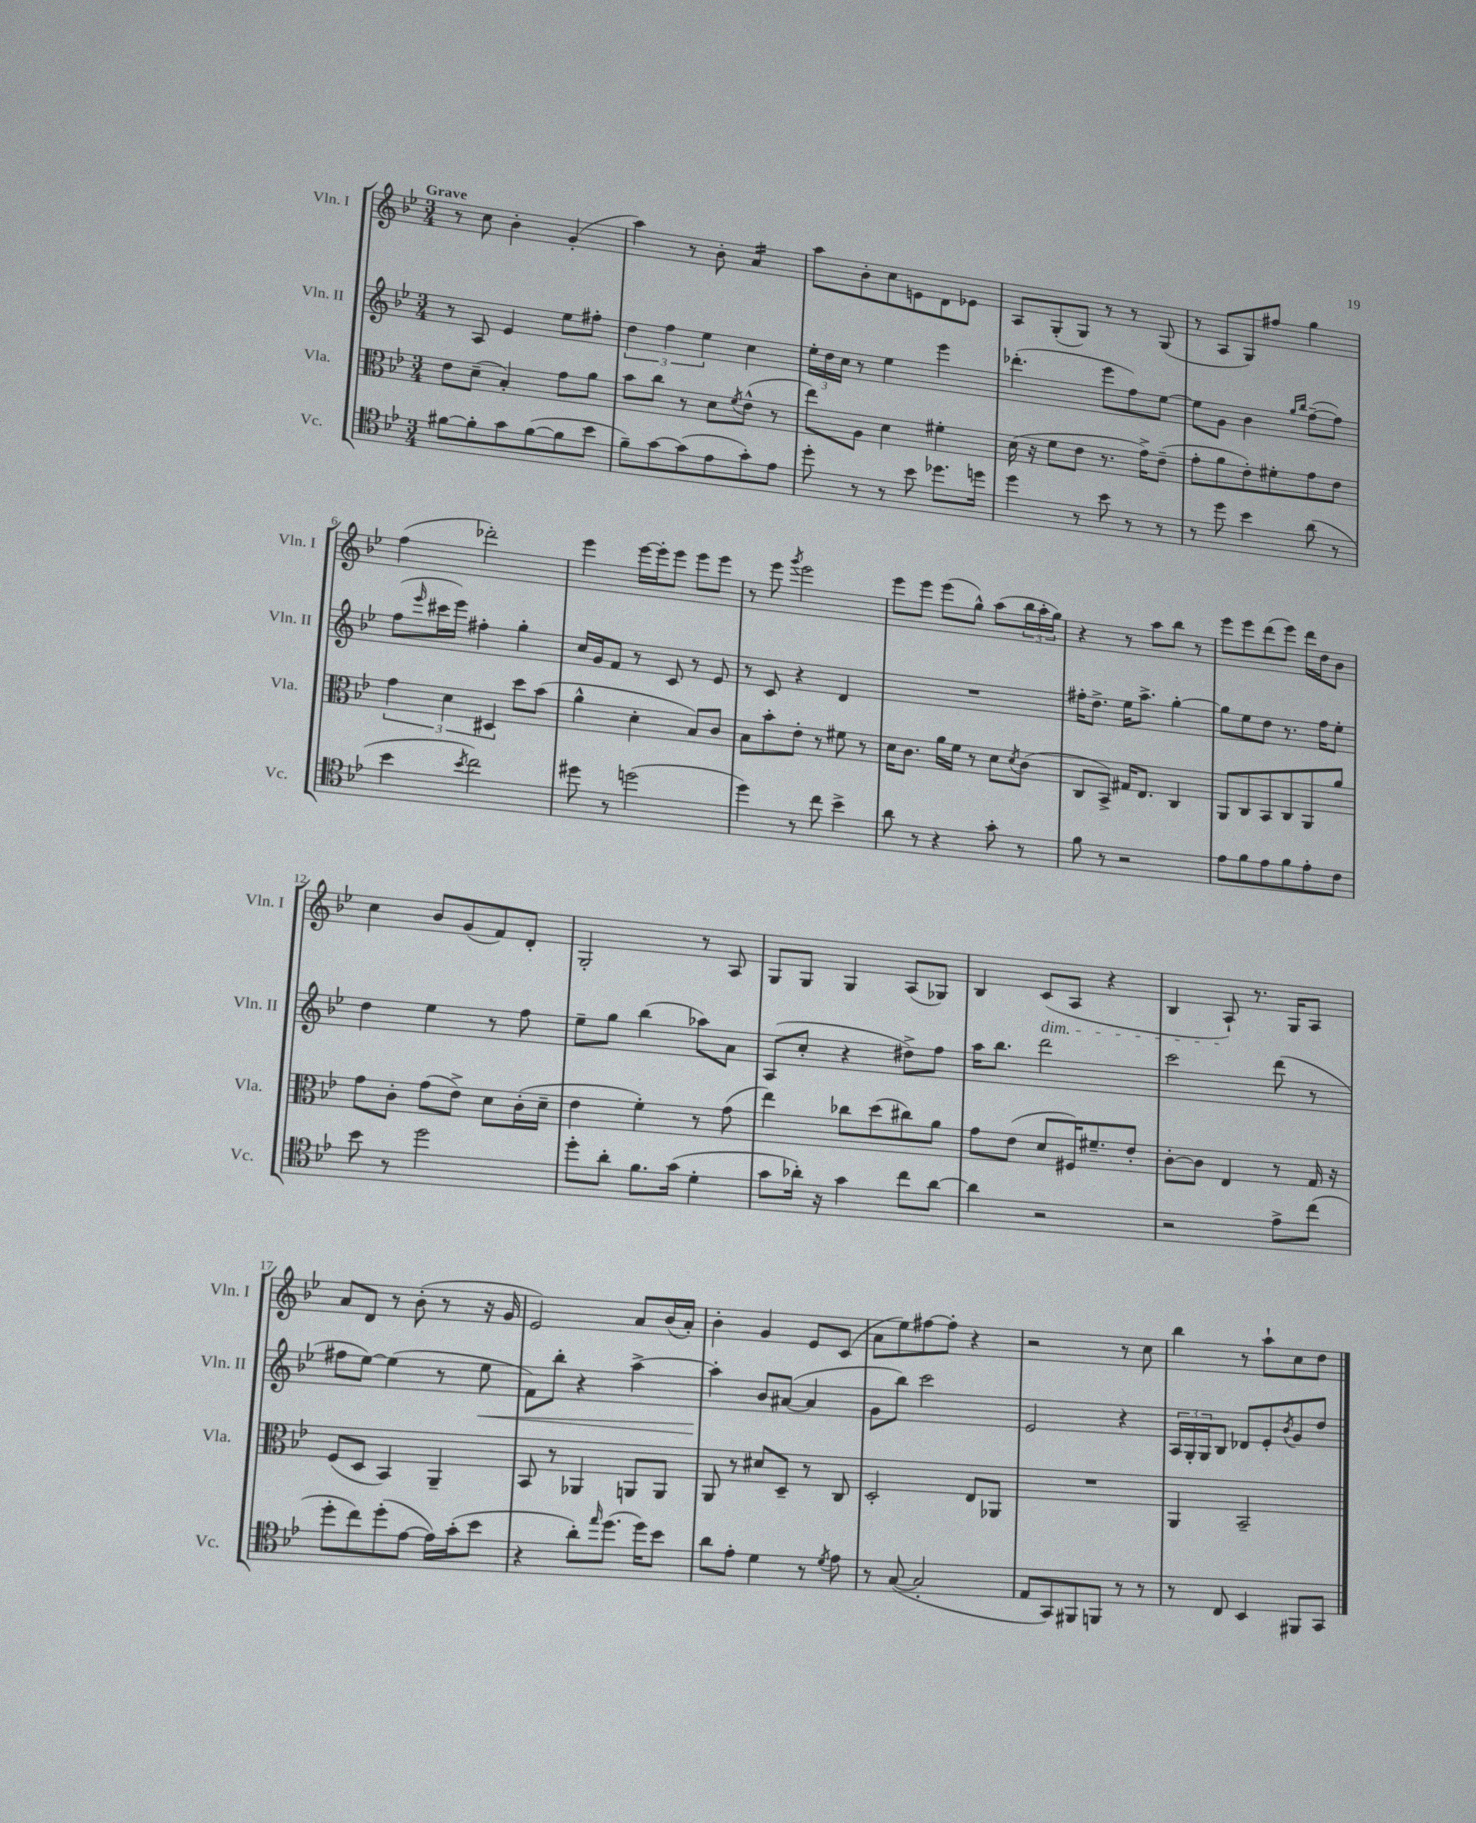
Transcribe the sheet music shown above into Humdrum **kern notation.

**kern	**kern	**kern	**dynam	**kern
*part4	*part3	*part2	*part2	*part1
*staff4	*staff3	*staff2	*staff2	*staff1
*I"Vc.	*I"Vla.	*I"Vln. II	*	*I"Vln. I
*I'Vc.	*I'Vla.	*I'Vln. II	*	*I'Vln. I
*clefC4	*clefC3	*clefG2	*	*clefG2
*k[b-e-]	*k[b-e-]	*k[b-e-]	*	*k[b-e-]
*M3/4	*M3/4	*M3/4	*	*M3/4
=1	=1	=1	=1	=1
!	!	!	!	!LO:TX:a:B:t=Grave
[8f#X\L	8e-\L	8r	.	8r
8f#'\]	(8d~\J	8A/	.	8cc\
8g\	4B-'/)	4e-/	.	4b-'\
([8f#\	.	.	.	.
8f#\]	8g\L	8ee-\L	.	(4g'/
8b-\J	8a\J	8ff#X'\J	.	.
=2	=2	=2	=2	=2
8f~\L)	8b-\L	6dd\	.	4aa\)
[8g\	8cc\J	.	.	.
.	.	6ff\	.	.
(8g\]	8r	.	.	8r
.	.	6ee-\	.	.
8e-\	8d\L	.	.	8b-'\
.	8qf/	.	.	.
*	*	*	*	*tremolo
8g'\)	(8e-^^\J	4cc\	.	16a/LL
.	.	.	.	16a/
8e-\J	8r	.	.	16a/
.	.	.	.	16a/JJ
*	*	*	*	*Xtremolo
=3	=3	=3	=3	=3
8dd'\	8ee-\L)	24ee-'\LL	.	8aa\L
.	.	24dd\	.	.
.	.	24cc\JJ	.	.
8r	8A\J	8r	.	8b-'\
8r	4d\	4ee-\	.	8cc\
8b-\	.	.	.	8en\
8.dd-X\L	4f#X'\	4eee-\	.	8d\
.	.	.	.	8e-X\J
16ddn\Jk	.	.	.	.
=4	=4	=4	=4	=4
4dd\	(16d\	(4.ddd-X'\	.	8A/L
.	16r	.	.	.
.	8f\L	.	.	(8G'/
8r	8e-\J	.	.	8G/J)
8b-\	8.r	8eee-\L	.	8r
8r	.	8ff\)	.	8r
.	16g^\KL)	.	.	.
8r	(8e-~\J	[8ee-\J	.	(8G/
=5	=5	=5	=5	=5
8r	8g'\L	8ee-\L]	.	8r
8dd\	8a\	8g\J	.	8A/L
4b-\	8e-'\)	4b-\	.	8G/)
.	8f#X'\	.	.	8ff#X/J
.	.	16qqgg/LL	.	.
.	.	16qqbb-/JJ	.	.
(8a\	8g\	([8ff~\L	.	4gg\
8r	8e-\J	8ff\J])	.	.
!!LO:LB:g=z
=6	=6	=6	=6	=6
4b-\	6g\	(8ff\L	.	(4ff\
.	.	16qqeee-/	.	.
.	.	16ccc#X\L	.	.
.	6d\	.	.	.
.	.	16eee-\JJ)	.	.
8qb-/	.	.	.	.
2cc\)	.	4ff#X'\	.	2ddd-X'\)
.	6D#X/	.	.	.
.	8dd\L	4gg'\	.	.
.	(8b-\J	.	.	.
=7	=7	=7	=7	=7
8dd#X\	4a^^\	16cc/LL	.	4eee-\
.	.	16g/J	.	.
8r	.	8f/J	.	.
(2ddn\	4d'\	8r	.	[16eee-\LL
.	.	.	.	16eee-'\J]
.	.	8c/	.	8eee-\J
.	8B-/L)	8r	.	8eee-\L
.	8c/J	8e-/	.	8eee-\J
=8	=8	=8	=8	=8
4dd\)	8B-\L	8r	.	8r
.	8b-'\	8c/	.	8eee-\
.	.	.	.	8qggg/
8r	8e-'\J	4r	.	2eee-\
8cc\	8r	.	.	.
4b-^\	8f#X\	4d/	.	.
.	8r	.	.	.
=9	=9	=9	=9	=9
8a\	16d\KL	2.r	.	8eee-\L
.	8.c\J	.	.	.
8r	.	.	.	8eee-\J
4r	16a\LL	.	.	(8eee-\L
.	16f\JJ	.	.	.
.	8r	.	.	8gg^^\J)
8g'\	8d\L	.	.	(8aa\L
.	8qd/	.	.	.
8r	(8c\J	.	.	24bb-\L
.	.	.	.	24aa'\
.	.	.	.	24gg\JJ)
=10	=10	=10	=10	=10
8f\	8C/L	16ff#X'\KL	.	4r
.	.	8.dd^\J	.	.
8r	8BB-^/J)	.	.	.
2r	16G#X/KL	16ee-\KL	.	8r
.	8.E-/J	8.aa^\J	.	.
.	.	.	.	8aa\L
.	4C/	[4gg'\	.	8bb-\J
.	.	.	.	8r
=11	=11	=11	=11	=11
8e-\L	8AA/L	8gg\L]	.	8eee-\L
8f\	8C/	8ee-\	.	8eee-\
8e-\	8BB-/	8dd\J	.	(8ddd\
8f\	8C/	8.r	.	8eee-\J)
8e-'\	8AA/	.	.	16ddd\LL
.	.	16ff\KL	.	16dd\J
8c\J	8a/J	8ee-'\J	.	8b-\J
!!LO:LB:g=z
=12	=12	=12	=12	=12
8b-\	8g\L	4dd\	.	4cc\
8r	8c'\J	.	.	.
2dd\	(8g\L	4ee-\	.	8b-/L
.	8e-^\J)	.	.	(8g/
.	8d\L	8r	.	8f/)
.	(16c'\L	8ff\	.	8d'/J
.	16d~\JJ	.	.	.
=13	=13	=13	=13	=13
8dd'\L	4e-\	8ee-~\L	.	2G'/
8a'\J	.	8gg\J	.	.
8.f\L	4f'\)	(4bb-\	.	.
(16g\Jk	.	.	.	.
4d'\	8r	8aa-X\L)	.	8r
.	(8g\	8a\J	.	8A/
=14	=14	=14	=14	=14
8g\L	4ee-\)	(8A/L	.	8G/L
16a-X'\Jk)	.	8cc'/J	.	8G/J
16r	.	.	.	.
4g\	8cc-X\L	4r	.	4G/
.	(8dd\	.	.	.
8cc\L	8cc#X\)	8dd#X^\L)	.	(8A/L
[8a-\J	8a\J	8ff\J	.	8G-X/J)
=15	=15	=15	=15	=15
4a-\]	8g\L	16aa\KL	.	4B-/
.	.	8.bb-\J	.	.
.	(8e-\J	.	.	.
!	!	!	!	!LO:TX:b:i:t=dim.
2r	8d/L	2ddd\	.	(8c/L
.	16F#X/K)	.	.	8A/J
.	8.f#X~/	.	.	.
.	.	.	.	4r
.	8e-'/J	.	.	.
=16	=16	=16	=16	=16
2r	[8c'\L	2ccc\	.	4B-/
.	8c\J]	.	.	.
.	4E-/	.	.	8A`/)
.	.	.	.	8.r
8e-^\L	8r	(8ddd\	.	.
.	.	.	.	16G/KL
(8cc\J	16G/	8r	.	8A/J
.	16r	.	.	.
!!LO:LB:g=z
=17	=17	=17	=17	=17
8dd'\L	(8F/L	8ff#X\L	.	8a/L
8cc\)	8D/J	[8ee-\J)	.	8d/J
(8dd'\	4BB-/)	(4ee-\]	.	8r
[8e-\J	.	.	.	(8b-'\
16e-\LL])	4AA~/	8r	.	8r
(16g'\J	.	.	.	.
!	!	!	!LO:HP:b	!
8b-\J	.	8ee-\	<	16r
.	.	.	.	16g/
=18	=18	=18	=18	=18
4r	8BB-/	8f\L)	.	2e-/)
.	8r	8bb-'\J	.	.
8a'\L)	4AA-X/	4r	.	.
16qqee-/	.	.	.	.
(8.dd\J	.	.	.	.
.	8AAn/L	[4aa^\	.	8a/L
16dd\KL)	.	.	.	.
8b-\J	8AA/J	.	.	(16b-/L
.	.	.	.	16a'/JJ)
=19	=19	=19	=19	=19
8a\L	8AA/	4aa'\]	.	4b-'\
8e-'\J	8r	.	.	.
4d\	8d#X/L	8b-/L	[	4g/
.	8D~/J	([8a#X/J	.	.
8r	8r	4a#/]	.	8e-/L
8qd/	.	.	.	.
8e-\	8C/	.	.	(8c/J
=20	=20	=20	=20	=20
8r	2D'/	8g\L	.	8a\L
([8G/	.	8bb-\J)	.	8ee-\)
2G'/]	.	2ccc\	.	[8ff#X\
.	.	.	.	8ff#'\J]
.	8E-/L	.	.	4r
.	8AA-X/J	.	.	.
=21	=21	=21	=21	=21
8E-/L	2.r	2e-/	.	2r
8GG/)	.	.	.	.
8FF#X/	.	.	.	.
8FFn/J	.	.	.	.
8r	.	4r	.	8r
8r	.	.	.	8cc\
=22	=22	=22	=22	=22
8r	4AA/	24A/LL	.	4bb-\
.	.	24G'/	.	.
.	.	24G/J	.	.
8C/	.	8B-/J	.	.
4BB-/	2BB-~/	8d-X/L	.	8r
.	.	8e-'/	.	8aa`\L
.	.	8qb-/	.	.
8FF#X/L	.	8g/	.	8cc\
8GG/J	.	8dd/J	.	8dd\J
==	==	==	==	==
*-	*-	*-	*-	*-
